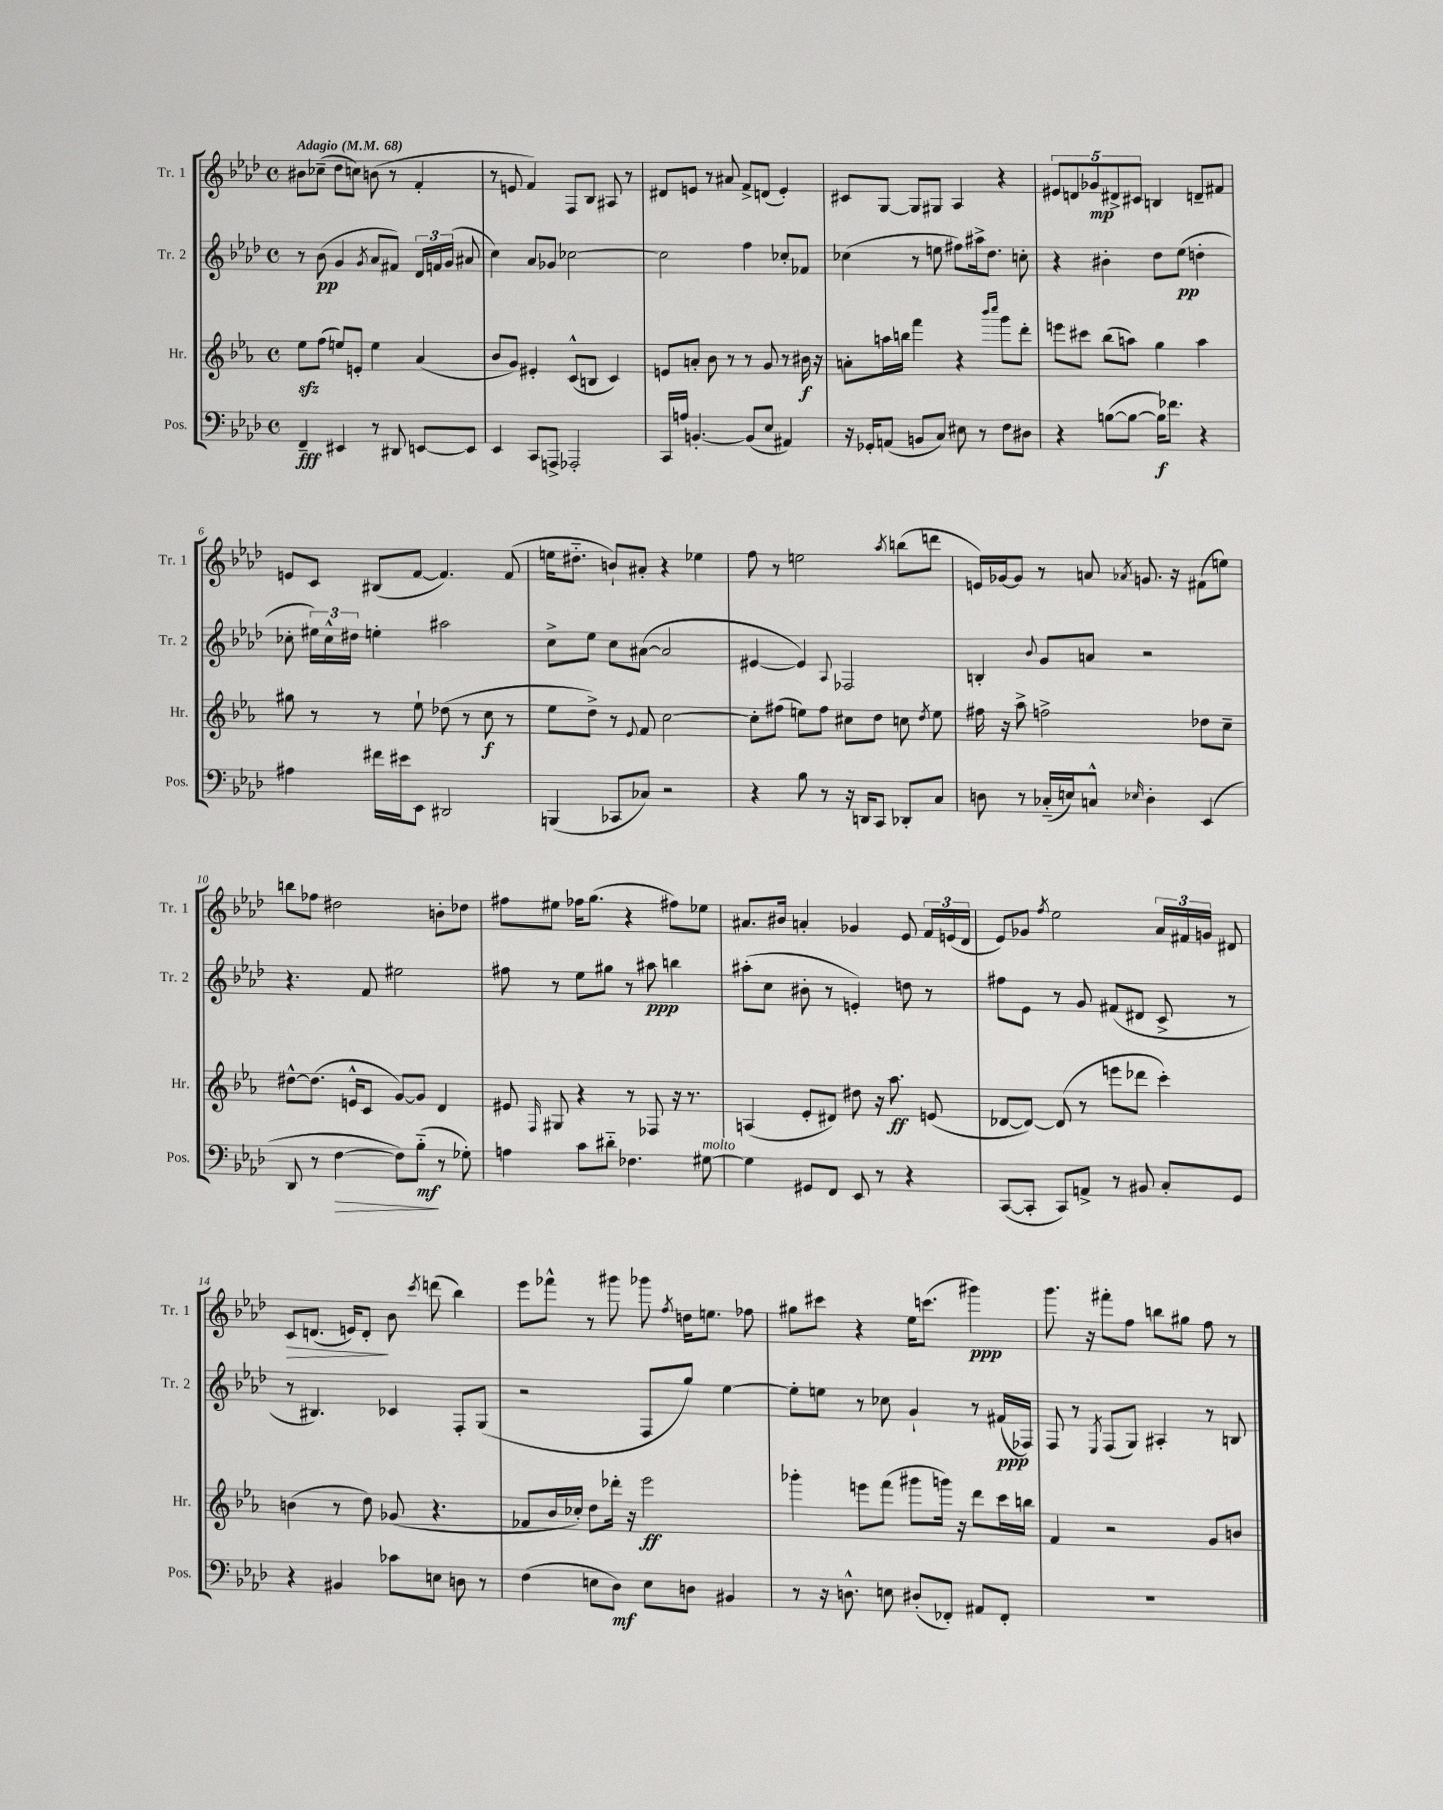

**kern	**kern	**kern	**kern
*staff4	*staff3	*staff2	*staff1
*clefF4	*clefG2	*clefG2	*clefG2
*k[b-e-a-d-]	*k[b-e-a-]	*k[b-e-a-d-]	*k[b-e-a-d-]
*M4/4	*M4/4	*M4/4	*M4/4
*met(c)	*met(c)	*met(c)	*met(c)
*MM68	*MM68	*MM68	*MM68
4FF~	8ee-	8r	8b#
.	(8ff	(8b-	(8cc-~
4EE#	8ee)	4g	8dd-
.	8e'	.	8cc)
.	.	8qg	.
8r	4ee	8a-	(8b
8DD#	.	8f#)	8r
[8EE	(4a-	24d-	4f'
.	.	24f	.
.	.	(24g	.
8EE]	.	8a#	.
=	=	=	=
4EE-	8b-	4cc)	8r
.	8g)	.	8e
8CC	4e#'	8a-	4f)
8AAA^	.	8g-	.
2AAA-'	(8c^^	[2cc-	8F
.	8B	.	8B-
.	4c)	.	8A#
.	.	.	8r
=	=	=	=
16CC	8e	2cc-]	8d#
16A	.	.	.
[4.BB'	8a'	.	8e
.	8b-	.	8r
.	8r	.	8a#
(8BB]	8r	4ff	8f^
8E-	8g	.	(8d
4AA#)	8r	8cc-'	4e')
.	16b#	8f-	.
.	16r	.	.
=	=	=	=
16r	8a'	(4cc-	8c#
16GG-'	.	.	.
(8AA	16aa	.	[8G
.	16bb	.	.
8BB	4fff	8r	8G]
8C)	.	8ee	8G#
8E#	4r	8ff#)	4A-
8r	.	16aa#^	.
.	.	8.dd-	.
.	16qqbbb-	.	.
.	16qqcccc	.	.
8F	8ggg	.	4r
8D#	8ddd'	8cc'	.
=	=	=	=
4r	8eee	4r	10e#
.	.	.	10d
.	8ccc#	.	.
.	.	.	10g-
([8B	(8bb-	4b#'	.
.	.	.	10d#^
8B_	8aa)	.	.
.	.	.	10c#
16B])	4gg	8dd-	4B
8.f-	.	.	.
.	.	(8ee-	.
4r	4aa	4dd'	8d~
.	.	.	8f#
=	=	=	=
4A#	8gg#	8cc-'	8e
.	8r	24ee#)	8c
.	.	24cc-^^	.
.	.	24dd#	.
16f#	8r	4ee'	(8B#
16e#	.	.	.
8EE-	8ee-`	.	[8f
2DD#	(8dd-	2aa#	4.f])
.	8r	.	.
.	8cc	.	.
.	8r	.	(8f
=	=	=	=
(4BBB	8ee-	8cc^	16ee
.	.	.	8.dd#'~
.	8dd^)	8ee-	.
8CC-	8r	8cc	8b`)
.	8qqe-	.	.
8C-)	8f	([8a#	8a#'
2r	[2cc	2a#]	4r
.	.	.	4ee-
=	=	=	=
4r	8cc']	[4e#	8ff
.	(8ff#	.	8r
8B-	8ee)	4e#])	2ee
8r	8ff#	.	.
.	.	8qqA-	.
16r	8cc#	2F-	.
16DD	.	.	.
8CC	8dd	.	.
.	.	.	8qaa-
8DD-'	8cc	.	(8bb
.	8qdd	.	.
8C	8ee	.	8ddd
=	=	=	=
8D	16ff#	4B'	16e)
.	16r	.	[16g-
8r	8aa-^	.	8g-]
.	.	8qqb-	.
(16C-'~	2ff^	8g	8r
16E)	.	.	.
8C^^	.	8a	8a
16qqE-	.	.	8qa-
4D'	.	2r	8.g
.	.	.	16r
(4EE-	8dd-	.	(8f#
.	8cc~	.	8ee)
=	=	=	=
8DD-	[8dd#^^	4.r	8bb
8r	(8.dd#]	.	8ff-
[4F	.	.	2dd#
.	16e^^	.	.
.	8c	8f	.
8F])	[8g)	2ee#	.
(8B-'~	8g]	.	.
8r	4d	.	8b'
8G-')	.	.	8dd-
=	=	=	=
4A	8e#	8ff#	8ff#
.	16qqF	.	.
.	8G#	8r	8ee#
8c	4r	8ee-	16ff-
.	.	.	(8.gg
8d#'~	.	8gg#	.
4.F-	8r	8r	4r
.	8F-	8aa#	.
.	16r	4bb	8ff#)
.	8.r	.	.
[8G#	.	.	8ee-
=	=	=	=
4G#]	(4A	(8aa#'	8.a#
.	.	8cc	.
.	.	.	16b#
8GG#	8e-'	8b#'	4a'
8FF	8d#)	8r	.
8EE-	8dd#	4e')	4g-
8r	16r	.	.
.	8.aa-	.	.
4r	.	8dd	8e-
.	(8e	8r	24f
.	.	.	(24e
.	.	.	24d-
=	=	=	=
([8CC	[8d-	8ff#	8e-)
8CC']	8d-_)	8e-	8g-
.	.	.	8qff
8CC)	(8d-]	8r	2ee-
8AA^	8r	8g	.
8r	8eee	(8f#	.
8BB#	8ddd-	8d#	.
8C'	4ccc')	8c^	24a-
.	.	.	24f#
.	.	.	24g
8GG	.	8r	8d#
=	=	=	=
4r	(4b	8r	8c
.	.	4.B#)	(8.d
4BB#	8r	.	.
.	.	.	16e)
.	8dd)	.	8d'
8c-	(8g-	4c-	8b-
.	.	.	8qccc
8E	4.r	.	(8ddd
8D	.	8F'	4bb-)
8r	.	(8G	.
=	=	=	=
(4F	8f-	2r	8eee-
.	16b-	.	8fff-^^
.	16cc-')	.	.
8E	8dd	.	8r
8D-)	16ddd-'	.	8ggg#
.	16r	.	.
8E	2eee-	8F	8ggg-
.	.	.	8qff
8D	.	8gg)	16dd
.	.	.	8.ee
4BB#	.	[4ee-	.
.	.	.	8ff-
=	=	=	=
8r	4ggg-'	8ee-']	8gg#
16r	.	8ee	8ccc#
8.D^^	.	.	.
.	8eee	8r	4r
8E	(8fff	8cc-	.
(8D#'	8ggg#	4g`	16ee-
.	.	.	(8.ccc
8FF-')	16ggg)	.	.
.	16r	.	.
8AA#	8ddd	8r	4ggg#)
8FF-'	16ccc	(16f#	.
.	16bb	16F-)	.
=	=	=	=
1r	4f	8F	8.ggg
.	.	8r	.
.	.	.	16r
.	.	8qE-	.
.	2r	(8F	8fff#'
.	.	8G)	8ff
.	.	4A#'	8bb
.	.	.	8gg#
.	8g	8r	8ff
.	8b	8B	8r
==	==	==	==
*-	*-	*-	*-
